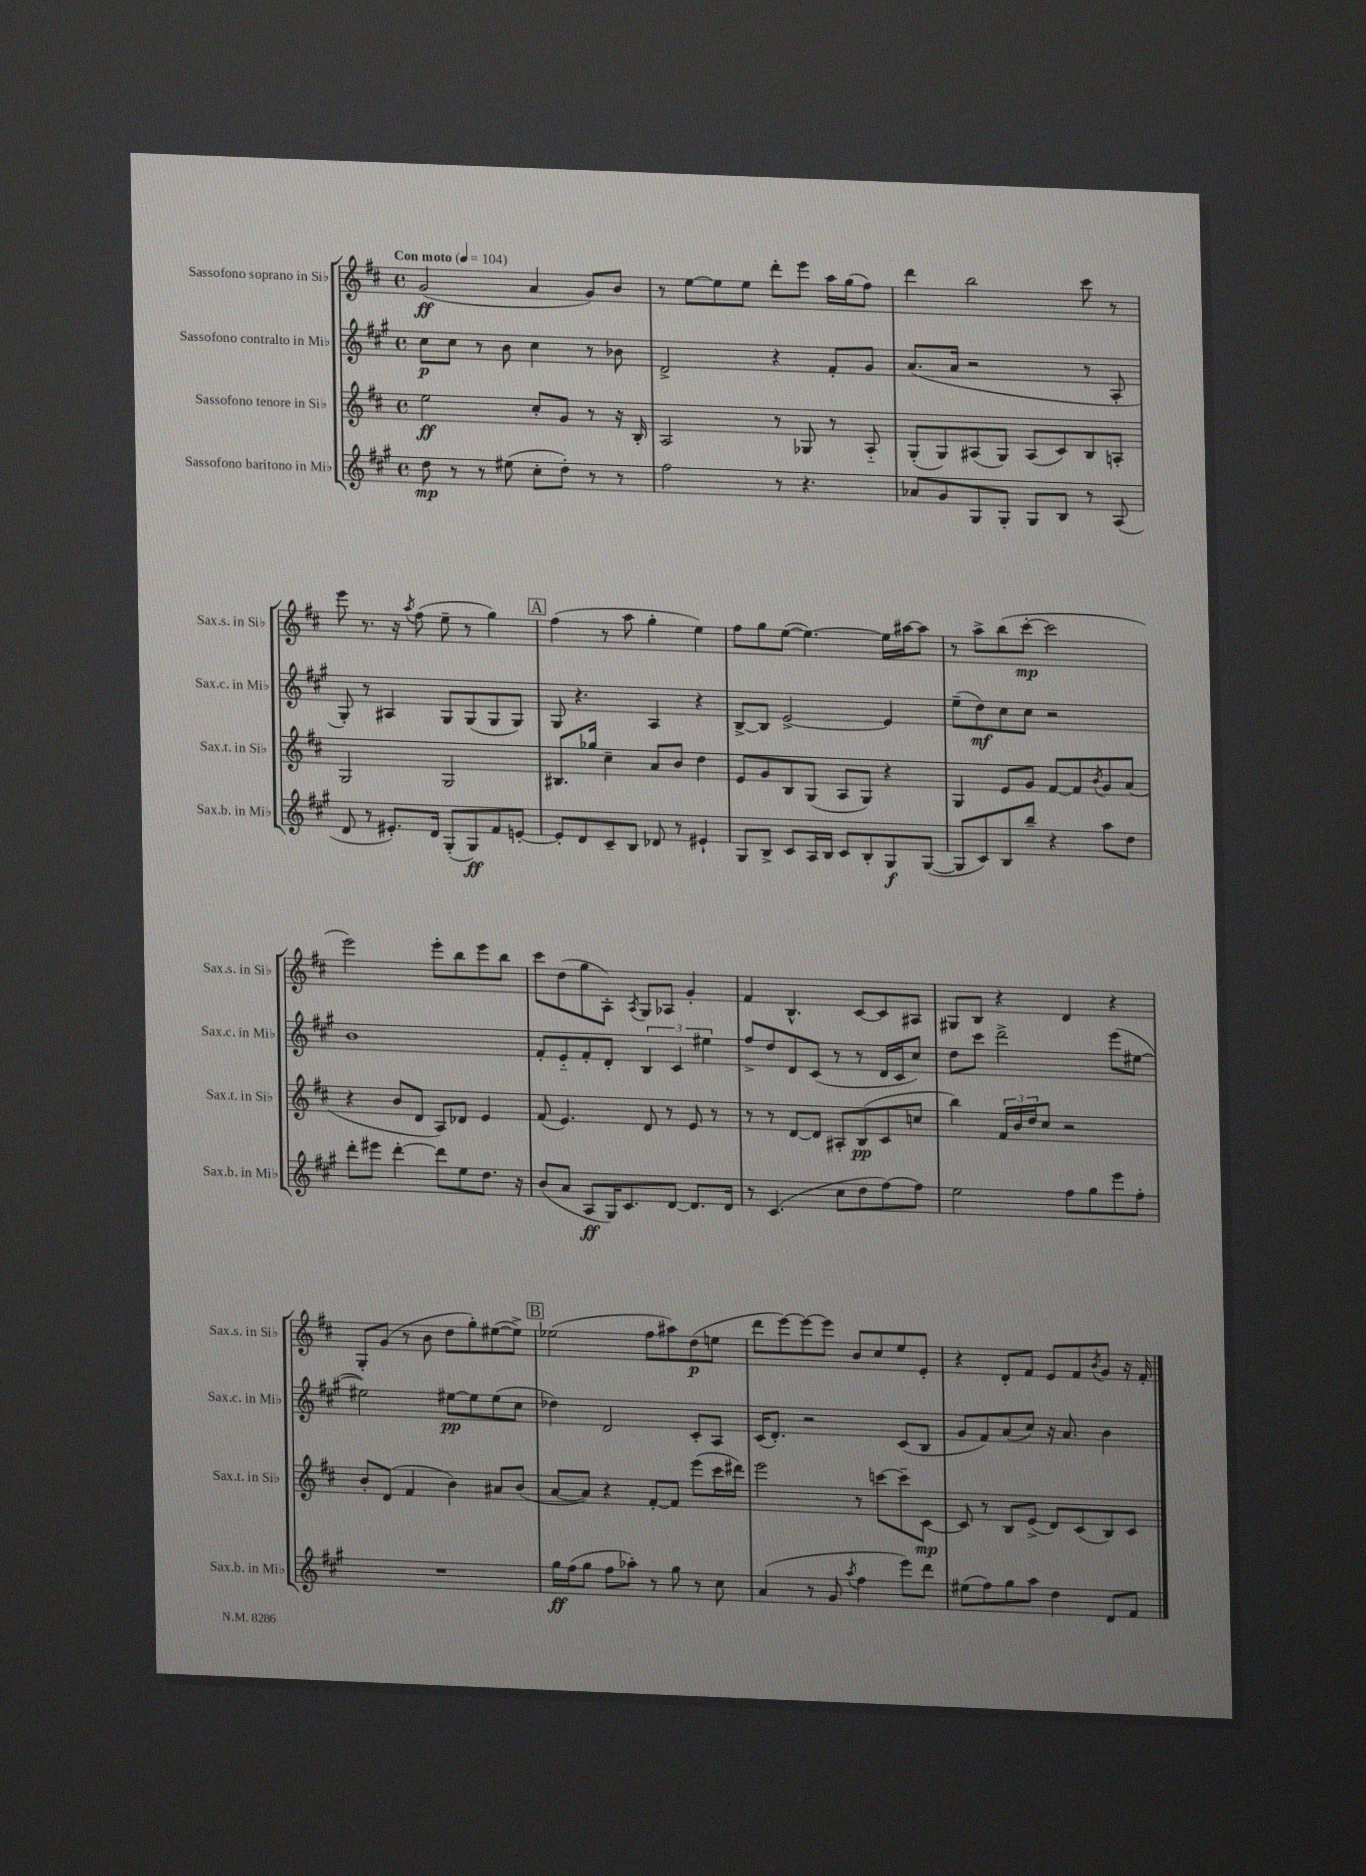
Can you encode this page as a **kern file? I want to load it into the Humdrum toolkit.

**kern	**kern	**kern	**kern
*staff4	*staff3	*staff2	*staff1
*clefG2	*clefG2	*clefG2	*clefG2
*k[f#c#g#]	*k[f#c#]	*k[f#c#g#]	*k[f#c#]
*M4/4	*M4/4	*M4/4	*M4/4
*met(c)	*met(c)	*met(c)	*met(c)
*MM104	*MM104	*MM104	*MM104
8dd\	2ee\	8cc#\L	(2g/
8r	.	8cc#\J	.
8r	.	8r	.
(8ee#\	.	8b\	.
8cc#'\L	8cc#'/L	4cc#\	4a/
8dd'\J)	8g/J	.	.
8r	8r	8r	8g/L)
8r	16r	8b-\	8b/J
.	16B'/	.	.
=	=	=	=
2ff#\	2A/	2d^/	8r
.	.	.	[8ee\L
.	.	.	8ee\]
.	.	.	8ee\J
8r	8r	4r	8ddd'\L
4.r	8G-/	.	8eee\J
.	8r	8f#'/L	16aa\LL
.	.	.	(16gg\J
.	8A'~/	8g#/J	8ff#\J)
=	=	=	=
8a-/L	(8G'/L	(8.a/L	4ddd\
8g#/	8G/)	.	.
.	.	16a/Jk	.
8G#/	(8A#/	2r	2bb\
8G#'/J	8G/J)	.	.
8G#/L	(8A#/L	.	.
8B/J	8c#/)	.	.
8r	8B/	8r	8ccc#\
(8A/	8A'/J	8A'/	8r
=	=	=	=
8d/	2G/	8G#'/)	8eee\
8r	.	8r	8.r
8.e#'/L)	.	4A#/	.
.	.	.	16r
.	.	.	8qaa/
.	.	.	(8ff#\
16d/Jk	.	.	.
(8G#'/L	2G/	8G#/L	8ee~\
8G#/)	.	(8G#/	8r
8f#/	.	8G#/	4gg\)
[8e'/J	.	8G#/J)	.
=	=	=	=
8e'/]L	8.B#/L	8G#/	(4ff#\
8d/	.	4.r	.
.	16gg-/Jk	.	.
8c#~/	4cc#~\	.	8r
8B/J	.	.	8aa\
8d-/	8a/L	4A/	4gg'\
8r	8b/J	.	.
4e#`/	4dd\	4r	4ee\)
=	=	=	=
8G#/L	8e/L	[8B^/L	8ff#\L
8B^/J	8g/	8B/]J	8gg\
8c#/L	8B/	[2e^/	([8ee\J
16A/L	(8G/J	.	4.ee\_)
16B/JJ	.	.	.
8c#/L	8A/L	.	.
8B'/	8G/J)	.	.
8G#/	4r	4e/]	16ee\]LL
.	.	.	[16aa#\J
([8G#/J	.	.	8aa#\]J
=	=	=	=
8G#/]L	4G/	(8ee~\L	8r
8c#/)	.	8dd\)	8aa^\L
8B/	8e/L	8cc#\	(8bb\
8bb~/J	8g/J	8cc#\J	[8ccc#'\J
4r	[8f#/L	2r	2ccc#\]
.	8f#/]	.	.
.	8qb/	.	.
8aa\L	8g/	.	.
8dd\J	(8a/J	.	.
=	=	=	=
8ddd'\L	4r	1b	2eee\)
8eee#\J	.	.	.
[4ddd'\	8b/L	.	.
.	8d/J	.	.
8ddd\]L	8A/L)	.	8eee'\L
8ee\	8d-/J	.	8bb\
8.dd\J	4e/	.	8eee\
.	.	.	8bb\J
16r	.	.	.
=	=	=	=
(8b/L	(8f#/	8f#'/L	8ccc#\L
8a/J	4.e/)	8e'~/	(8dd\
8A/L	.	8f#'/	8gg\
16G#/K)	.	8d'/J	8A'\J)
8.c#/	.	.	.
.	.	.	8qA/
.	8d/	6B/	8G/L
[8d/J	8r	.	8A-/J
.	.	6c#/	.
8.d/]L	8e/	.	4g'/
.	.	6ee#\	.
.	8r	.	.
16d/Jk	.	.	.
=	=	=	=
8r	8r	8ff#^/L	4f#/
(4.c#/	8r	8dd/	.
.	[8d/L	8d/	4.B^^/
.	8d/]J	(8c#/J	.
8cc#\L	8A#'/L	8r	.
8dd\	(8B/	8r	[8c#/L
[8ff#\)	8c#/	16d/LL	8c#/]
.	.	16c#/J	.
8ff#\]J	8cc/J	8cc#/J)	8A#/J
=	=	=	=
2ee\	4bb\)	8dd\L	8G#/L
.	.	8ccc#\J	8B/J
.	24f#/LL	2ddd^\	4r
.	24b/	.	.
.	24dd/J	.	.
.	8cc#/J	.	.
8ff#\L	2r	.	4d/
8gg#\	.	.	.
8eee\	.	(8eee\L	4r
8ff#'\J	.	[8ee#\J	.
=	=	=	=
1r	8b'/L	2ee#\])	8G'/L
.	(8d/J	.	(8g/J
.	4f#/	.	8r
.	.	.	8b\
.	4b\)	[8ee#\L	8dd\L
.	.	8ee#\]	8gg'\)
.	8a#/L	(8ee#\	([8ee#\
.	(8b/J	8cc#\J	8ee#^\]J)
=	=	=	=
16gg#\LL	[8a/L	4dd-\)	(2ee-\
(16ff#\J	.	.	.
8gg#\J	8a/]J)	.	.
8ff#\L	4r	2d/	.
8aa-'\J)	.	.	.
8r	[8f#'/L	.	8ff#\L
8gg#\	8f#/]J	.	8aa#\)
8r	(8eee\L	8c#'/L	(8dd\
8cc#\	16ccc#\L	8A/J	8ee\J
.	16ddd#\JJ)	.	.
=	=	=	=
(4a/	2eee\	(16c#/LK	8ddd\L
.	.	8.d'/J)	.
.	.	.	[8eee\)
8r	.	2r	8eee\_
8g#/	.	.	8eee\]J
8qaa/	.	.	.
4ff#\	8r	.	8b/L
.	[8ccc\L	.	8cc#/
8eee\L)	8ccc~\]	(8c#/L	8ee/
8ddd\J	[8c#\J	8B/J	8e'/J
=	=	=	=
(8ee#\L	8c#/]	8g#/L	4r
8ff#\)	8r	8f#/)	.
8gg#\	8B/L	(8a/	8d'/L
8aa\J	(8e^/J	8cc#/J)	8f#/J
4dd\	8d/L)	16r	8e/L
.	.	8.a/	.
.	(8c#/	.	8f#/
.	.	.	8qb/
8d/L	8B/)	4b\	8g/J
8f#/J	8c#/J	.	16r
.	.	.	16f#'/
==	==	==	==
*-	*-	*-	*-
